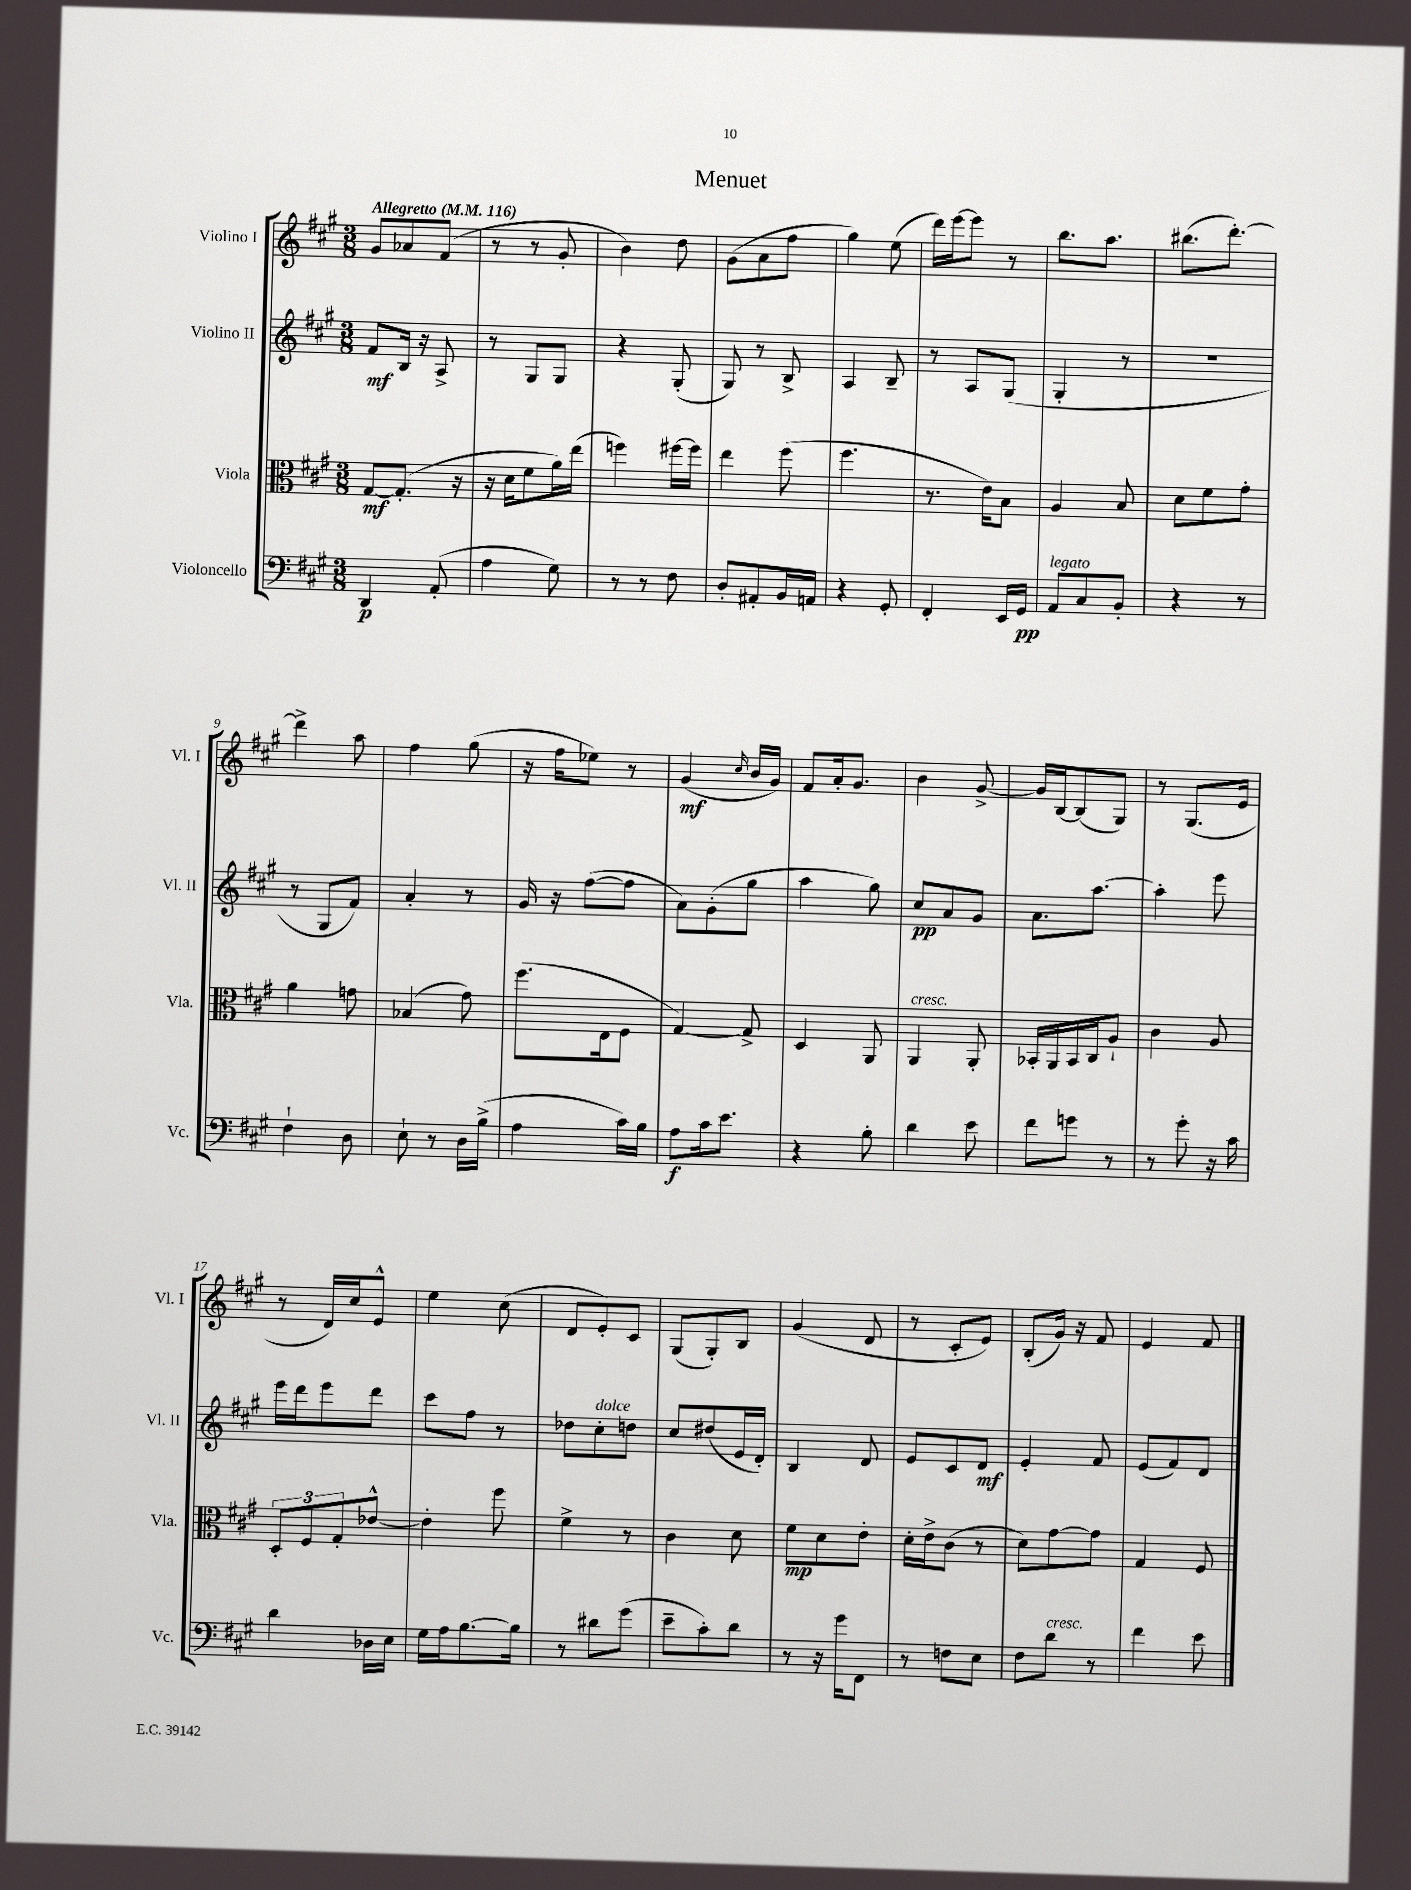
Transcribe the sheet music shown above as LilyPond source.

\header { title = "Menuet" }
<<
\new StaffGroup <<
\new Staff = "s0" \with { instrumentName = "Violino I" shortInstrumentName = "Vl. I" } {
    \clef treble \key a \major \numericTimeSignature \time 3/8 \tempo "Allegretto" 4 = 116
    gis'8 aes'8 fis'8( |
    r8 r8 gis'8-. |
    b'4) d''8 |
    gis'8( a'8 fis''8 |
    gis''4) e''8( |
    d'''16) e'''16~ e'''8 r8 |
    b''8. a''8. |
    bis''8.( d'''8.~-.) |
    d'''4-> a''8 |
    fis''4 gis''8( |
    r16 fis''16 ees''8) r8 |
    gis'4\mf( \grace { cis''16 } b'16 gis'16) |
    fis'8 a'16-. gis'8. |
    b'4 gis'8~-> |
    gis'16 b16~ b8( gis8) |
    r8 gis8.( e'16 |
    r8 d'16) cis''16 e'8-^ |
    e''4 cis''8( |
    d'8 e'8-.) cis'8 |
    gis8( gis8-.) b8 |
    gis'4( d'8 |
    r8 cis'8-. e'8) |
    b8-.( gis'16) r16 fis'8 |
    e'4 fis'8 \bar "|." |
}
\new Staff = "s1" \with { instrumentName = "Violino II" shortInstrumentName = "Vl. II" } {
    \clef treble \key a \major \numericTimeSignature \time 3/8
    fis'8\mf b16 r16 a8-> |
    r8 gis8 gis8 |
    r4 gis8-.( |
    gis8) r8 b8-> |
    a4 b8-- |
    r8 a8 gis8( |
    gis4-. r8 |
    R4. |
    r8 gis8 fis'8) |
    a'4-. r8 |
    gis'16 r16 fis''8~( fis''8 |
    a'8) gis'8-.( gis''8 |
    a''4 gis''8) |
    cis''8\pp a'8 gis'8 |
    a'8. a''8.~ |
    a''4-. e'''8 |
    e'''16 d'''16 e'''8 d'''8 |
    cis'''8 fis''8 r8 |
    des''8 cis''8-.^\markup { \italic "dolce" } d''8 |
    cis''8 dis''8( e'16 d'16-.) |
    b4 d'8 |
    e'8 cis'8 d'8\mf |
    e'4-. fis'8 |
    e'8( fis'8) d'8 \bar "|." |
}
\new Staff = "s2" \with { instrumentName = "Viola" shortInstrumentName = "Vla." } {
    \clef alto \key a \major \numericTimeSignature \time 3/8
    gis8~\mf gis8.-.( r16 |
    r16 d'16 fis'8 a'16) e''16( |
    f''4) fis''16~ fis''16 |
    e''4 fis''8( |
    fis''4. |
    r8. e'16) b8 |
    a4 b8 |
    d'8 fis'8 gis'8-. |
    a'4 g'8 |
    bes4( gis'8) |
    fis''8.( e16 fis8 |
    gis4~) gis8-> |
    d4 a,8 |
    a,4^\markup { \italic "cresc." } a,8-. |
    bes,16-. a,16 bes,16 cis16 a8-! |
    cis'4 a8 |
    \tuplet 3/2 { d8-. fis8 gis8-. } ees'8~-^ |
    ees'4-. fis''8 |
    fis'4-> r8 |
    cis'4 d'8 |
    fis'8\mp d'8 e'8-. |
    d'16-. e'16-> cis'8( r8 |
    d'8) gis'8~ gis'8 |
    gis4 fis8 \bar "|." |
}
\new Staff = "s3" \with { instrumentName = "Violoncello" shortInstrumentName = "Vc." } {
    \clef bass \key a \major \numericTimeSignature \time 3/8
    d,4\p a,8-.( |
    a4 gis8) |
    r8 r8 fis8 |
    d8-. ais,8-. b,16 a,16 |
    r4 gis,8-. |
    fis,4-. e,16 gis,16\pp |
    a,8^\markup { \italic "legato" } cis8 b,8-. |
    r4 r8 |
    fis4-! d8 |
    e8-! r8 d16 b16->( |
    a4 cis'16) b16 |
    a8\f cis'16 e'8. |
    r4 b8-. |
    d'4 e'8 |
    fis'8 g'8 r8 |
    r8 gis'8-. r16 cis'16 |
    d'4 des16 e16 |
    gis16 a16 b8.~ b16 |
    r8 dis'8 gis'8( |
    e'8-- cis'8-.) d'8 |
    r8 r16 gis'16 fis,8 |
    r8 f8 e8 |
    fis8 d'8^\markup { \italic "cresc." } r8 |
    fis'4 e'8 \bar "|." |
}
>>
>>
